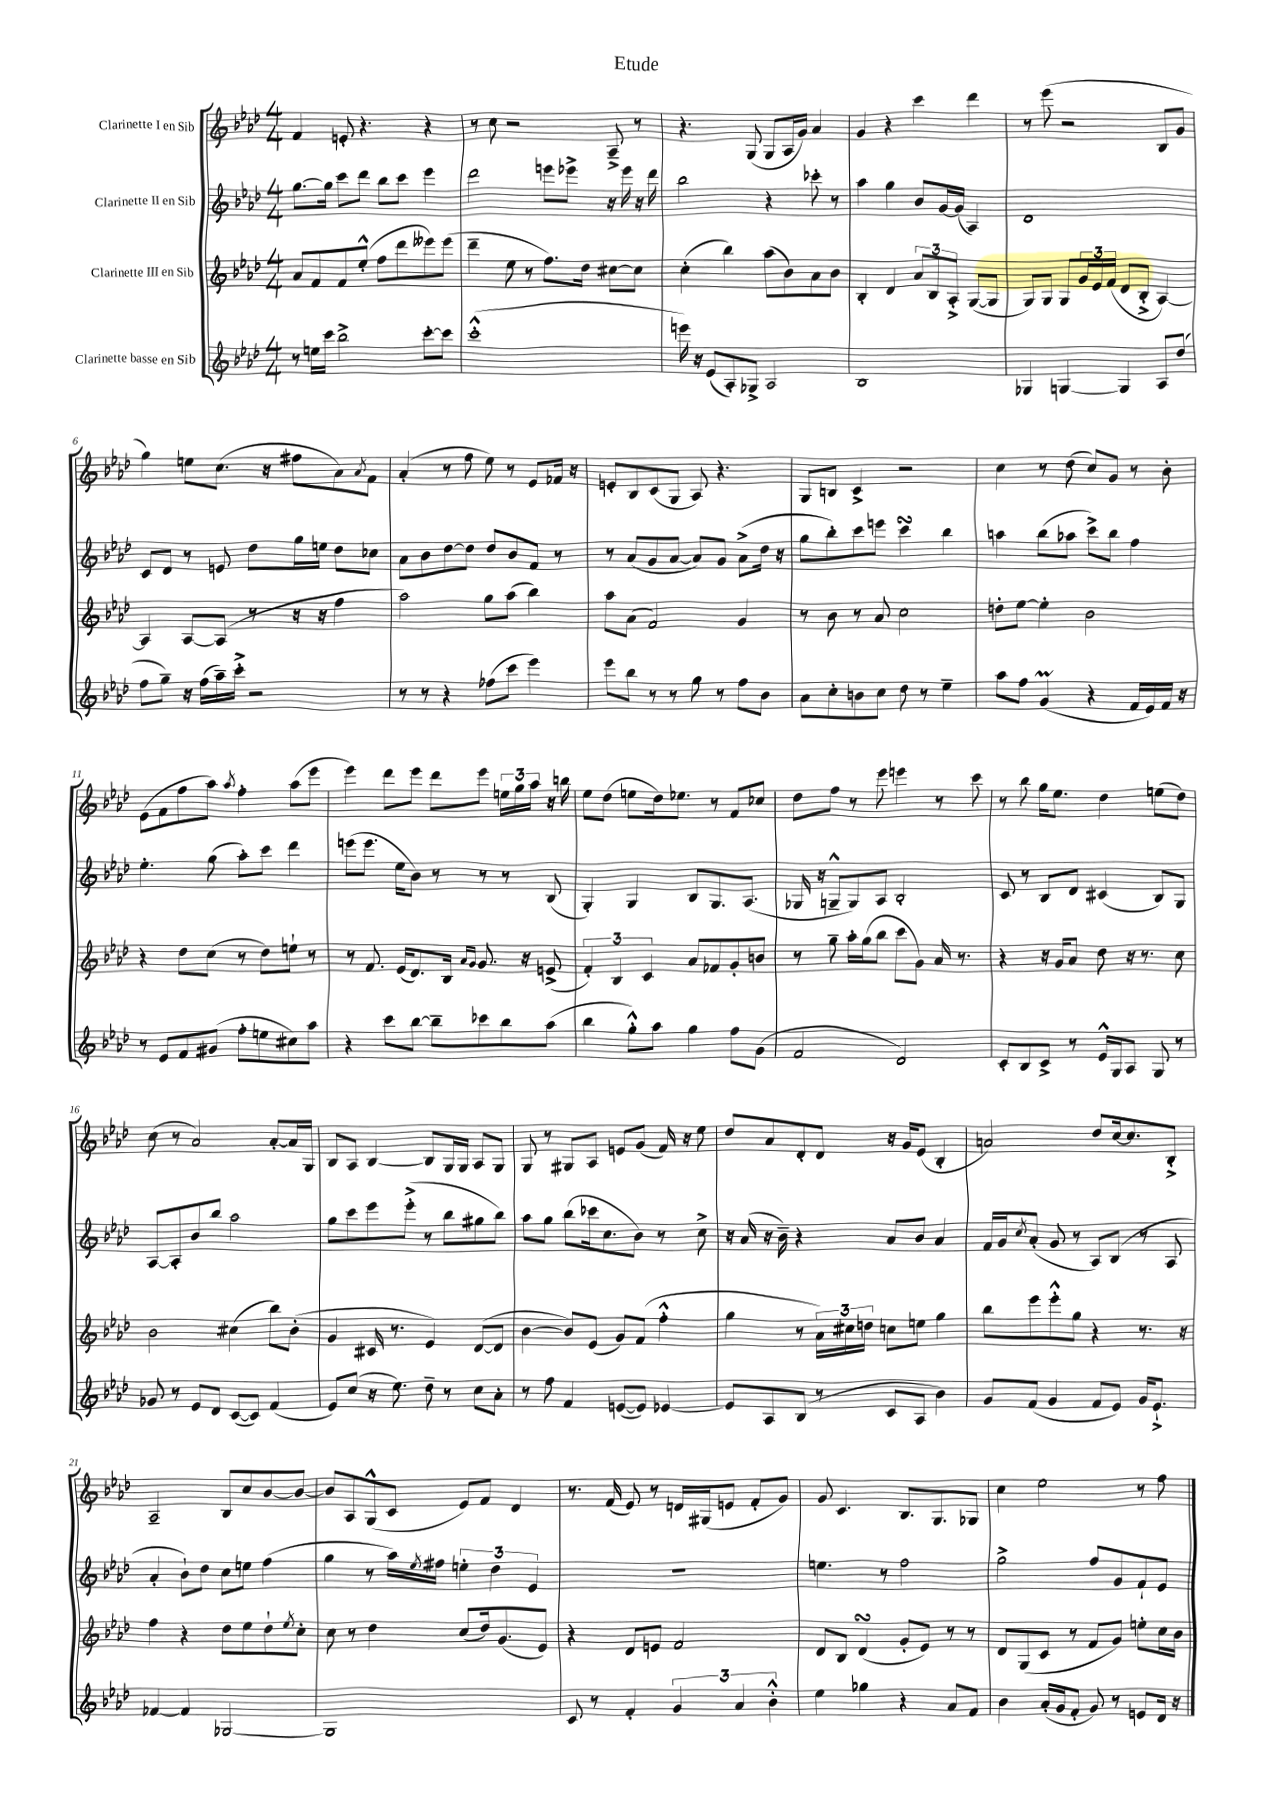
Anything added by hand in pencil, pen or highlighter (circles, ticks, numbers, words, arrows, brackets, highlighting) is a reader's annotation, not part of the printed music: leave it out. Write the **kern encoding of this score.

**kern	**kern	**kern	**kern
*staff4	*staff3	*staff2	*staff1
*clefG2	*clefG2	*clefG2	*clefG2
*k[b-e-a-d-]	*k[b-e-a-d-]	*k[b-e-a-d-]	*k[b-e-a-d-]
*M4/4	*M4/4	*M4/4	*M4/4
8r	8a-	[8.gg	4f
16ee	8f	.	.
16ccc	.	16gg]	.
2bb-^	8f	8ccc	8e'
.	(8ee-'^^	8ddd-	4.r
.	8ff	8bb-	.
.	8ddd-	8ccc	.
[8ccc'	8eee--)	4eee-	4r
8ccc]	(8eee--	.	.
=	=	=	=
(1ccc'^^	4ddd-~	2ddd-	8r
.	.	.	8cc
.	8ee-	.	2r
.	8r	.	.
.	8.ff)	8eee	.
.	.	8eee-^	.
.	16dd-	.	.
.	[8cc#	16r	8A-~^
.	.	16eee-	.
.	8cc#]	16r	8r
.	.	16ddd-	.
=	=	=	=
16eee)	(4cc'	2bb-	4.r
16r	.	.	.
(8e-	.	.	.
8A-')	4bb-)	.	.
8G-^	.	.	(8G
2A-	(8aa-	4r	8G
.	8b-)	.	16A-
.	.	.	16g)
.	8a-	8ccc-'	4a-
.	8b-	8r	.
=	=	=	=
1B-	4B-'	4aa-	4g
.	4d-	4gg	4r
.	12a-	8b-	4ccc
.	12B-	.	.
.	.	[16g	.
.	12A-'^	.	.
.	.	(16g]	.
.	([8G	4A-)	4ddd-
.	8G]	.	.
=	=	=	=
4G-	8G)	1d-	8r
.	8G	.	(8eee-
[4G	8G	.	2r
.	24g	.	.
.	24e-	.	.
.	(24f	.	.
4G]	8d-	.	.
.	8B-'^	.	.
8A-	[4A-)	.	8B-
(8dd-	.	.	8g
=	=	=	=
8ff	4A-]	8c	4gg)
8gg~)	.	8d-	.
16r	[8A-	8r	8ee
(16ff	.	.	.
16aa-~)	(8A-]	8e	(8.cc
16ccc'^	.	.	.
2r	8r	8dd-	.
.	.	.	16r
.	16r	16gg	8ff#
.	16r	16ee	.
.	4ff	8dd-	8a-)
.	.	.	8qa-
.	.	8cc-	8f
=	=	=	=
8r	2aa-)	8a-	(4a-'
8r	.	8b-	.
4r	.	[8dd-	8r
.	.	8dd-]	8ff
(8ff-	8gg	8dd-	8ee-)
8ccc	(8aa-	8b-	8r
4eee-)	4bb-)	8f	8e-
.	.	8r	16f-
.	.	.	16r
=	=	=	=
8eee-	8aa-	8r	8e'
8bb-	(8a-	(8a-	8B-
8r	2f)	8g	(8c
8r	.	[8a-	8G
8gg	.	8a-])	8A-)
8r	.	8g	4.r
8ff	4g	(8a-^	.
8b-	.	16dd-	.
.	.	16r	.
=	=	=	=
8a-	8r	8gg	8G
8cc'	8b-	8bb-')	8B
8b	8r	8ccc	4c^
8cc	8a-	8eee	.
8dd-	2cc	4ccc	2r
8r	.	.	.
4ee-~	.	4bb-	.
=	=	=	=
8aa-	8dd'	4aa	4cc
8ff	[8ee-	.	.
(4g	4ee-']	(8bb-	8r
.	.	8aa-	(8dd-
4r	2b-	8ccc^)	8cc)
.	.	8bb-	8g
16f	.	4ff	8r
16e-)	.	.	.
16f	.	.	8b-'
16r	.	.	.
=	=	=	=
8r	4r	4.ee-'	(8e-
8e-	.	.	8f
8f	8dd-	.	8ff
(8g#	(8cc	(8gg	8aa-)
.	.	.	8qaa-
8ff'	8r	8aa-')	4ff'
8ee	8dd-)	8ccc	.
8cc#)	8ee`	4ddd-	(8aa-
8aa-	8r	.	8eee-
=	=	=	=
4r	8r	(8eee	4eee-)
.	8.f	8.eee	.
8ccc	.	.	8ddd-
.	(16e-	16ee-	.
[8bb-	8.d-)	8b-)	8eee-
8bb-~]	.	8r	8ddd-
.	16B-	.	.
.	16qqa-	.	.
.	16qqg	.	.
8ccc-	8.g	8r	8eee-
8bb-	.	8r	24ee
.	.	.	24gg
.	16r	.	.
.	.	.	24aa-
(8aa-	(8e^	(8B-	16r
.	.	.	16bb
=	=	=	=
4bb-	6f')	4G')	8ee-
.	.	.	(8dd-
.	6B-	.	.
8gg'^^)	.	4G	8ee
.	6c	.	.
8aa-	.	.	16dd-)
.	.	.	8.ee-
4gg	8a-	8B-	.
.	8f-	8.G	8r
8ff	8g'	.	8f
.	.	(8.A-	.
(8g	8b	.	8cc-
=	=	=	=
2f	8r	16G-	8dd-
.	.	16r	.
.	8gg~	8G~^^	8ff
.	16aa-'	8G)	8r
.	(16gg	.	.
.	8bb-	8A-	8eee-
2d-)	8ccc	2B-'	4eee
.	8g)	.	.
.	16a-	.	8r
.	8.r	.	.
.	.	.	8ccc
=	=	=	=
8c'	4r	8c	8r
8B-	.	8r	8bb-
8c^	16r	8B-	16gg
.	16g	.	8.ee-
8r	8a-	8d-	.
16e-^^	8dd-	(4c#	4dd-
16G	.	.	.
8A-	16r	.	.
.	8.r	.	.
8G	.	8B-)	(8ee
8r	8cc	8G	8dd-)
=	=	=	=
8g-	2b-	[8A-	(8cc
8r	.	8A-']	8r
8e-	.	8b-	2a-)
8d-	.	8bb-	.
([8c	(4cc#	2aa-	.
8c])	.	.	.
(4f	8bb-)	.	[8a-'
.	(8b-'	.	16a-]
.	.	.	16G
=	=	=	=
8e-)	4g	8gg	8B-
(8cc	.	8ccc	8A-
16r	16c#	8eee-	[4B-
8.ee-)	8.r	.	.
.	.	(8eee-'^	.
8dd-~	4e-)	8r	8B-]
8r	.	8bb-	16G
.	.	.	16G
8cc	([8d-	8gg#	8A-
8a-'	8d-]	8bb-)	8G
=	=	=	=
8r	[4b-	8aa-	8G
8ff	.	8gg	8r
4f	8b-])	(8bb-	8G#
.	(8e-	16ccc-	8A-
.	.	8.cc	.
([8e	8g)	.	8e
8e])	(8f	8b-)	(8g
[4e-	4ff'^^	8r	16f)
.	.	.	16r
.	.	8cc^	8ee-
=	=	=	=
8e-]	4gg	16r	8dd-
.	.	(16a-	.
8A-	.	16r	8a-
.	.	16b-~)	.
(8B-	8r	4r	8d-'
8r	24a-)	.	8d-
.	24cc#	.	.
.	24dd	.	.
8c	8cc	8a-	16r
.	.	.	16g
8A-	8ee	8b-	(8e-
4b-)	4gg	4a-	4B-'
=	=	=	=
8g	8bb-	16f	2a)
.	.	16g	.
.	.	8qcc	.
(8f	8eee-	(8a-'	.
4g	8eee-'^^	8g	.
.	8gg	8r	.
8f	4r	8A-)	8dd-
8e-)	.	(8B-	[16cc
.	.	.	8.cc]
16g	8.r	8r	.
8.e-`^	.	.	.
.	.	8A-	8B-'^
.	16r	.	.
=	=	=	=
[4f-	4ff	4a-'	2A-~
4f-]	4r	8b-`)	.
.	.	8dd-	.
[2G-	8dd-	8cc	8B-
.	8ee-	8ee	8cc
.	8dd-`	(4ff	[8b-
.	8qee-	.	.
.	8cc'	.	8b-_
=	=	=	=
1G-]	8cc	4gg	8b-]
.	8r	.	8A-
.	4dd-	8r	(8G^^
.	.	16aa-)	8c
.	.	8qee-	.
.	.	16ff#	.
.	(8cc	6ee'	8e-)
.	16dd-)	.	8f
.	.	6dd-	.
.	(8.g	.	.
.	.	.	4d-
.	.	6e-	.
.	8e-)	.	.
=	=	=	=
8c	4r	1r	8.r
8r	.	.	.
.	.	.	(16f
4f'	8d-	.	8e-)
.	8e	.	8r
6g	2f	.	16d
.	.	.	(16G#
.	.	.	8e
6a-	.	.	.
.	.	.	8f'
6b-'^^	.	.	.
.	.	.	8g)
=	=	=	=
4ee-	8d-	4.ee	8g
.	8B-	.	4.c
4gg-	(4d-	.	.
.	.	8r	.
4r	8g'	2ff	8.B-
.	8e-)	.	.
.	.	.	8.G
8a-	8r	.	.
8f	8r	.	8G-
=	=	=	=
4b-	8d-	2gg^	4cc
.	(8G	.	.
(16a-'	8c	.	2ee-
16g	.	.	.
8f'	8r	.	.
8g)	8f	8ff	.
8r	8g)	8g	.
8e	8ee'	8f`	8r
16d-	16cc	8e-	8ff
16r	16b-	.	.
==	==	==	==
*-	*-	*-	*-
